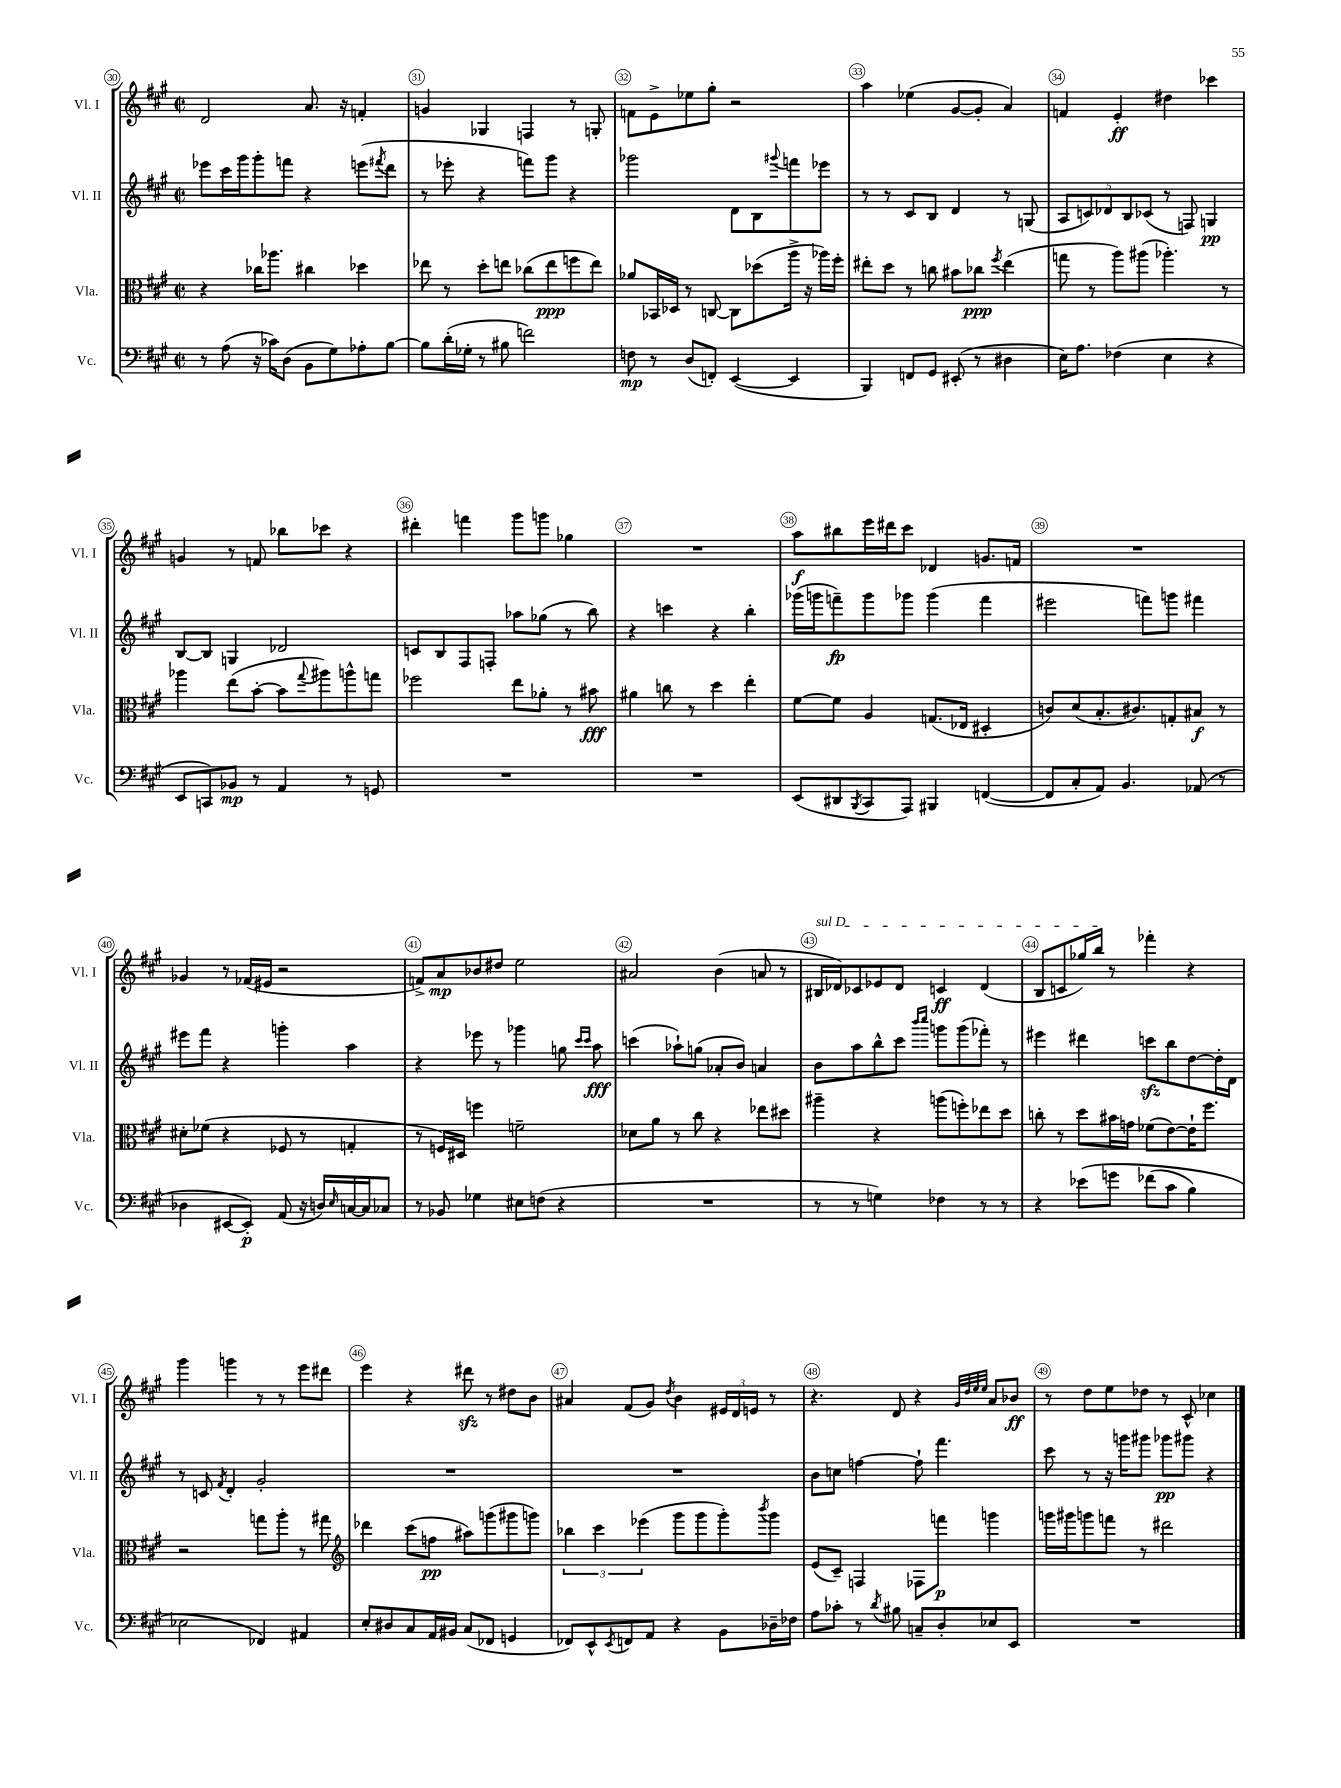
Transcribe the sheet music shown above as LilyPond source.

<<
\new StaffGroup <<
\new Staff = "s0" \with { instrumentName = "Vl. I" shortInstrumentName = "Vl. I" } {
    \clef treble \key a \major \defaultTimeSignature \time 2/2
    d'2 a'8. r16 f'4-. |
    g'4 ges4 f4 r8 g8-. |
    f'8 e'8-> ees''8 gis''8-. r2 |
    a''4 ees''4( gis'8~ gis'8-. a'4) |
    f'4 e'4-.\ff dis''4 ces'''4 |
    g'4 r8 f'8 bes''8 ces'''8 r4 |
    dis'''4-. f'''4 gis'''8 g'''8 ges''4 |
    R1 |
    a''8\f bis''8 e'''16 dis'''16 cis'''8 des'4 g'8. f'16 |
    R1 |
    ges'4 r8 fes'16( eis'16 r2 |
    f'8->) a'8\mp bes'8 dis''8 e''2 |
    ais'2 b'4( a'8 r8 |
    \once \override TextSpanner.bound-details.left.text = \markup { \italic "sul D" } bis16\startTextSpan des'16) ces'8 ees'8 des'8 c'4\ff des'4( |
    b8 c'8 ges''16) b''16\stopTextSpan r8 fes'''4-. r4 |
    gis'''4 g'''4 r8 r8 e'''8 dis'''8 |
    e'''4 r4 dis'''8\sfz r8 dis''8 b'8 |
    ais'4 fis'8( gis'8) \acciaccatura { d''8 } b'4 \tuplet 3/2 { eis'16 d'16 e'16 } r8 |
    r4. d'8 r4 \grace { gis'32 d''32 e''32 e''32 } a'8 bes'8\ff |
    r8 d''8 e''8 des''8 r8 cis'8-^ ces''4 \bar "|." |
}
\new Staff = "s1" \with { instrumentName = "Vl. II" shortInstrumentName = "Vl. II" } {
    \clef treble \key a \major \defaultTimeSignature \time 2/2
    ees'''8 cis'''16 gis'''16 gis'''8-. f'''8 r4 e'''8( \acciaccatura { fis'''8 } d'''8 |
    r8 ees'''8-. r4 f'''8) gis'''8 r4 |
    ges'''2 d'8 b8 \appoggiatura { gis'''8 } f'''8 ees'''8 |
    r8 r8 cis'8 b8 d'4 r8 g8( |
    \tuplet 5/4 { a8 c'8) des'8 b8 ces'8( } r8 f8) g4\pp |
    b8~ b8 g4 des'2 |
    c'8 b8 fis8 f8-. aes''8 ges''8( r8 b''8) |
    r4 c'''4 r4 b''4-. |
    ges'''16( g'''16 f'''8--\fp) g'''8 ges'''8 ges'''4( f'''4 |
    eis'''2 f'''8) g'''8 fis'''4 |
    eis'''8 fis'''8 r4 g'''4-. a''4 |
    r4 ees'''8 r8 ges'''4 g''8 \grace { cis'''16 cis'''16 } a''8\fff |
    c'''4( aes''8-!) g''8( aes'8-. b'8) a'4 |
    b'8 a''8 b''8-^ cis'''8 \grace { b'''16 cis''''16 } g'''8 g'''8( fes'''8-.) r8 |
    eis'''4 dis'''4 c'''8\sfz b''8 d''8~ d''16-. d'16 |
    r8 c'8 \acciaccatura { fis'8 } d'4-. gis'2-. |
    R1 |
    R1 |
    b'8 c''8 f''4~ f''8-! fis'''4. |
    cis'''8 r8 r16 g'''16 gis'''8 ges'''8\pp gis'''8 r4 \bar "|." |
}
\new Staff = "s2" \with { instrumentName = "Vla." shortInstrumentName = "Vla." } {
    \clef alto \key a \major \defaultTimeSignature \time 2/2
    r4 ces''16 aes''8. cis''4 des''4 |
    ees''8 r8 d''8-. e''8 ces''8( e''8\ppp f''8 e''8) |
    aes'8 bes,16 des16 r8 c8~ c8 des''8( a''16-> r16 aes''16) fis''16-. |
    eis''8-. d''8 r8 c''8 bis'8 ces''8\ppp \acciaccatura { fis''8 } eis''4( |
    g''8 r8 a''8) ais''8( aes''4.-.) r8 |
    aes''4 e''8( b'8~-. b'8 \appoggiatura { gis''8 } ais''8) a''8-^ g''8 |
    fes''2 e''8 aes'8-. r8 bis'8\fff |
    ais'4 c''8 r8 d''4 e''4-. |
    fis'8~ fis'8 a4 g8.( ees16 dis4-. |
    c'8) d'8( b8.-. cis'8.) g8-. bis8\f r8 |
    dis'8-. fes'8( r4 fes8 r8 g4-. |
    r8 f16) dis16 f''4 f'2-- |
    des'8 a'8 r8 cis''8 r4 ees''8 dis''8 |
    ais''4-- r4 a''8( f''8-.) ees''8 d''8 |
    c''8-. r8 d''8 bis'16 g'16 fes'8( e'8~) e'16-! fis''8. |
    r2 g''8 a''8-. r8 gis''8 |
    \clef treble des'''4 cis'''8( f''8\pp ais''8) g'''8( gis'''8 g'''8) |
    \tuplet 3/2 { bes''4 cis'''4 ees'''4( } gis'''8 gis'''8 gis'''8-.) \acciaccatura { b'''8 } gis'''8 |
    e'8( cis'8--) f4 fes8 f'''8\p g'''4 |
    g'''16 gis'''16 g'''8 f'''8 r8 dis'''2 \bar "|." |
}
\new Staff = "s3" \with { instrumentName = "Vc." shortInstrumentName = "Vc." } {
    \clef bass \key a \major \defaultTimeSignature \time 2/2
    r8 a8( r16 ces'16) d8( b,8 gis8) aes8-. b8~ |
    b8 d'16-.( ges16-. r8 bis8 f'2) |
    f8\mp r8 d8( f,8-.) e,4~( e,4 |
    b,,4) f,8 gis,8 eis,8-.( r8 dis4 |
    e16) a8. fes4( e4 r4 |
    e,8 c,8) bes,8\mp r8 a,4 r8 g,8 |
    R1 |
    R1 |
    e,8( dis,8 \acciaccatura { b,,8 } cis,8 a,,8) bis,,4 f,4~( |
    f,8 cis8-. a,8) b,4. aes,8( r8 |
    des4 eis,8~ eis,8-.\p) a,8( r16 d16) \grace { e16 } c16~ c16 ces8 |
    r8 bes,8 ges4 eis8 f8( r4 |
    R1 |
    r8 r8 g4) fes4 r8 r8 |
    r4 ees'8\( g'8 fes'8( cis'8 b4) |
    ees2 fes,4\) ais,4 |
    e8-. dis8 cis8 a,16 bis,16 cis8( fes,8 g,4 |
    fes,8) e,8-^ \acciaccatura { e,8 } f,8 a,8 r4 b,8 des16-- fes16 |
    a8 ces'8-. r8 \acciaccatura { d'8 } bis8 c8-- d8-. ees8 e,8 |
    R1 \bar "|." |
}
>>
>>
\layout { \context { \Score currentBarNumber = #30 \override BarNumber.break-visibility = ##(#f #t #t) barNumberVisibility = #all-bar-numbers-visible \override BarNumber.stencil = #(make-stencil-circler 0.1 0.3 ly:text-interface::print) } }
